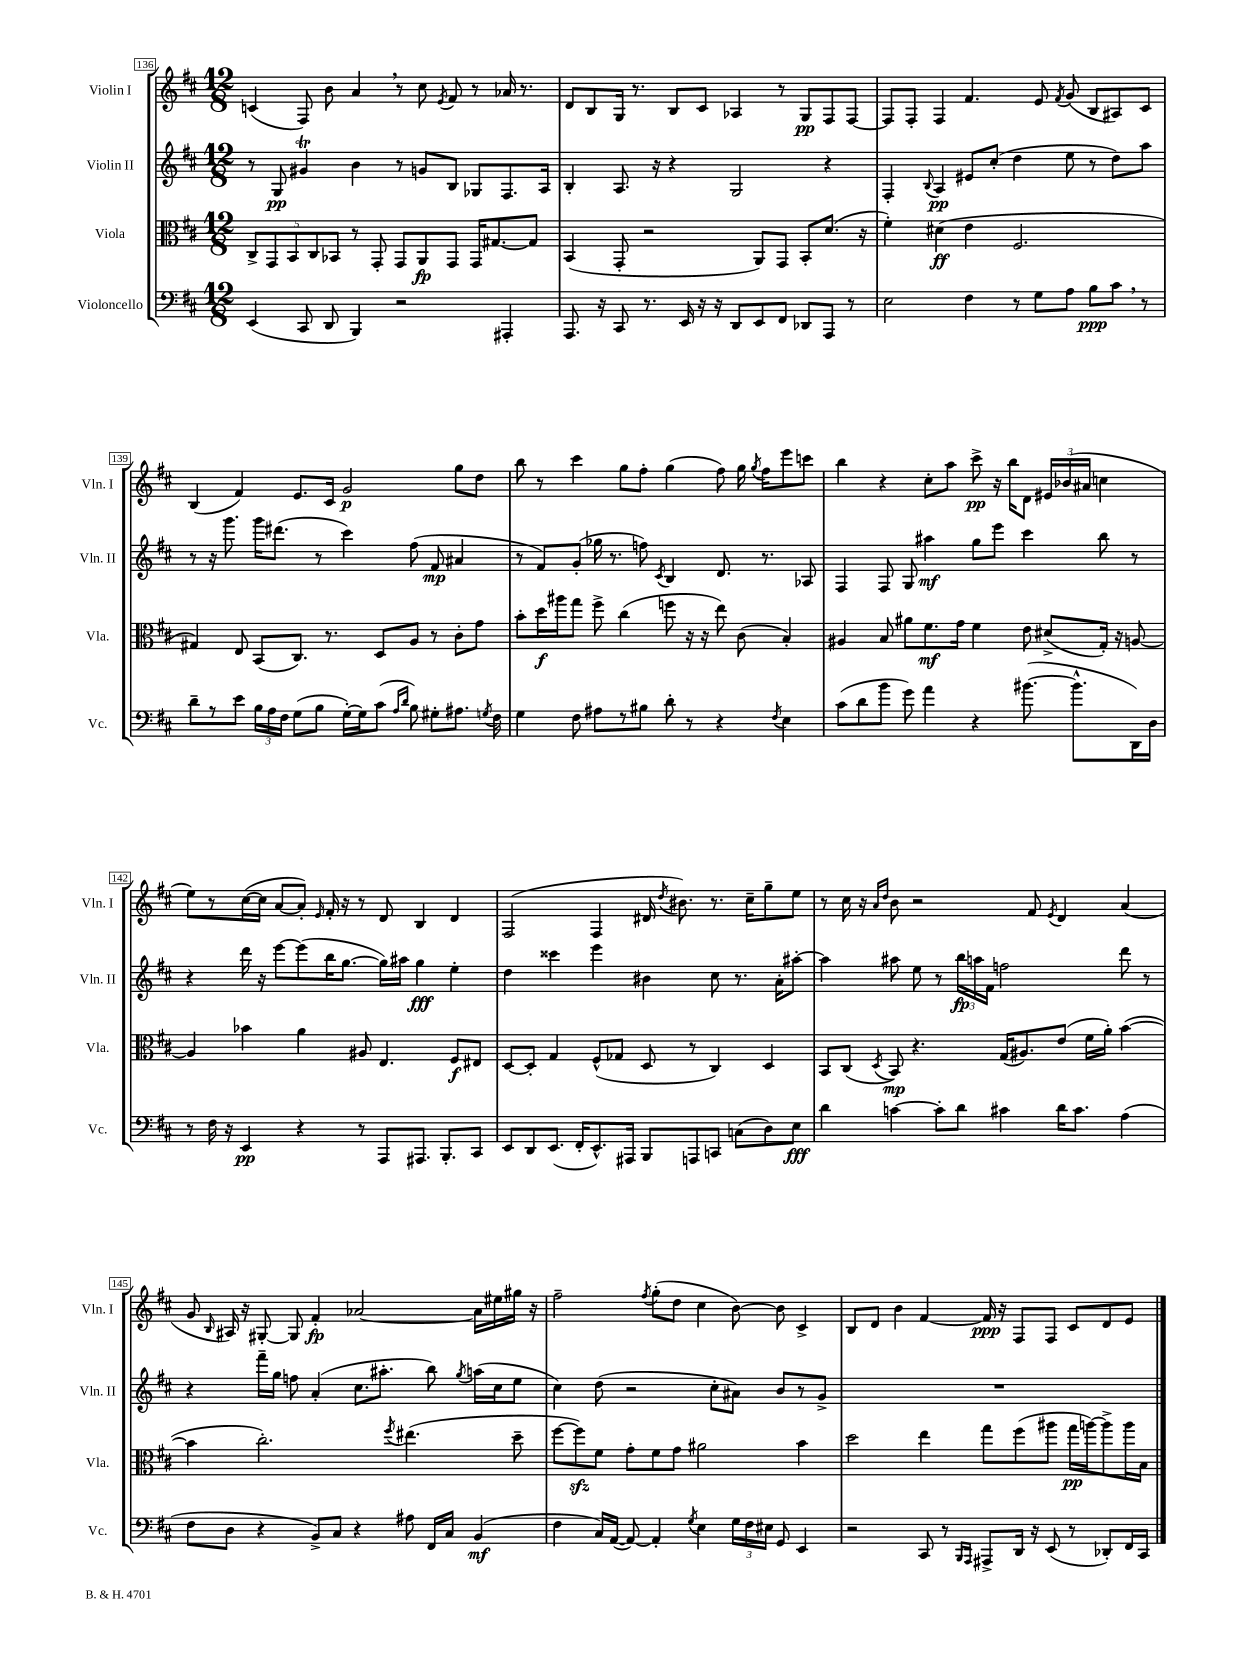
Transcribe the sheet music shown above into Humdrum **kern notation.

**kern	**kern	**kern	**kern
*staff4	*staff3	*staff2	*staff1
*clefF4	*clefC3	*clefG2	*clefG2
*k[f#c#]	*k[f#c#]	*k[f#c#]	*k[f#c#]
*M12/8	*M12/8	*M12/8	*M12/8
(4EE/	10C#^/L	8r	(4c/
.	10GG/	.	.
.	.	8G/	.
.	10BB/	.	.
8CC#/	.	4g#/	8F#/)
.	10C#/	.	.
8DD/	.	.	8b\
.	10BB-/J	.	.
4BBB/)	8r	4b\	4a/
.	8GG'/	.	.
2r	8GG/L	8r	8r
.	8AA/	8g/L	8cc#\
.	.	.	8qe/
.	8GG/J	8B/J	8f#/
.	16GG/LK	8G-/L	8r
.	[8.G#/	.	.
4AAA#'/	.	8.F#/	16a-/
.	.	.	8.r
.	8G#/]J	.	.
.	.	16A/Jk	.
=	=	=	=
8.AAA/	(4BB/	4B'/	8d/L
.	.	.	8B/
16r	.	.	.
8CC#/	8GG'/	8.A/	16G/Jk
.	.	.	8.r
8.r	2r	.	.
.	.	16r	.
.	.	4r	8B/L
16EE/	.	.	.
16r	.	.	8c#/J
16r	.	.	.
8DD/L	.	2G/	4A-/
8EE/	8AA/L)	.	.
8FF#/J	8GG/J	.	8r
8DD-/L	8BB'/L	.	8G/L
8AAA/J	(8.d/J	4r	8F#/
8r	.	.	[8F#/J
.	16r	.	.
=	=	=	=
2E\	4f#'\)	4F#'/	8F#/]L
.	.	.	8F#'/J
.	.	8qqB/	.
.	(4d#\	4A/	4F#/
4F#\	4e\	8e#/L	4.f#/
.	.	(8cc#'/J	.
8r	2.F#/	4dd\	.
8G\L	.	.	8e/
.	.	.	8qf#/
8A\J	.	8ee\	(8g/
8B\L	.	8r	8B/L
8c#\J	.	8dd\L)	8A#/)
8r	.	8aa\J	8c#/J
=	=	=	=
8d~\L	4G#/)	8r	(4B/
8r	.	16r	.
.	.	8.ggg\	.
8e\J	8E/	.	4f#/)
24B\LL	(8BB/L	16ggg\LK	.
24A\	.	.	.
.	.	(8.ddd#\J	.
24F#\JJ	.	.	.
(8G\L	8.C#/J)	.	8.e/L
8B\J	.	8r	.
.	8.r	.	16c#/Jk
[16G'\LL)	.	4ccc#\)	2g/
16G\]J	.	.	.
(8c#\J	8D/L	.	.
16qqA/LL	.	.	.
16qqd/JJ	.	.	.
8B\)	8A/J	(8ff#\	.
8G#'\L	8r	8f#/	.
8.A#\J	8c#'\L	4a#/	8gg\L
.	8g\J	.	8dd\J
8qG/	.	.	.
16F#\	.	.	.
=	=	=	=
4G\	8b'\L	8r	8bb\
.	16dd\L	8f#/L)	8r
.	16aa#\J	.	.
8F#\	8gg\J	(8g'/J	4ccc#\
8A#\L	8ff#^\	16gg-\	.
.	.	8.r	.
8r	(4cc#\	.	8gg\L
8B#\J	.	8ff\)	8ff#'\J
.	.	8qc#/	.
8d'\	8ff\	4B/	(4gg\
8r	16r	.	.
.	16r	.	.
4r	8ee\)	8.d/	8ff#\)
.	(8c#\	.	16gg\
.	.	.	8qgg/
.	.	8.r	16ff#\LK
8qF#/	.	.	.
4E\	4B'/)	.	8eee\
.	.	8A-/	8ccc\J
=	=	=	=
(8c#\L	4A#/	4F#/	4bb\
8d\	.	.	.
8b\J	8B/	8F#/	4r
8g\)	8a#\L	8G/	.
4a\	8.f#\	4aa#\	8cc#'\L
.	.	.	8aa\J
.	16g\Jk	.	.
4r	4f#\	8gg\L	8ccc#^\
.	.	8eee\J	16r
.	.	.	16bb\LK
([8.b#\	8e\	4ccc#\	8d\J
.	(8d#^/L	.	24e#/LL
.	.	.	(24b-/
8.b#^^\]L	.	.	.
.	.	.	24a#/JJ
.	16G'/Jk)	8bb\	4cc\
.	16r	.	.
16DD\L)	[8A/	8r	.
16D\JJ	.	.	.
=	=	=	=
8r	4A/]	4r	8ee\L)
16F#\	.	.	8r
16r	.	.	.
4EE/	4b-\	16ddd\	([16cc#\L
.	.	16r	16cc#\]JJ
.	.	[8eee\L	[8a/L
4r	4a\	(8eee\]	8a'/]J)
.	.	.	16qqe/
.	.	16bb\K	16f#'/
.	.	[8.gg\J	16r
8r	8A#/	.	8r
8AAA/L	4.E/	16gg\]LL)	8d/
.	.	16aa#\JJ	.
8.AAA#/J	.	4gg\	4B/
8.BBB'/L	.	.	.
.	8F#/L	4ee'\	4d/
8CC#/J	8E#/J	.	.
=	=	=	=
8EE/L	[8D/L	4dd\	(2F#/
8DD/	8D'/]J	.	.
(8.EE/J	4G/	4ccc##\	.
16FF#'/LK	.	.	.
8.EE^^/)	(8F#^^/L	4eee\	4F#/
.	8G-/J	.	.
16AAA#/Jk	.	.	.
8BBB/L	8D/	4b#\	16d#/
.	.	.	8qdd/
.	.	.	8.b#\)
8AAA/	8r	.	.
8CC/J	4C#/)	8cc#\	8.r
(8C\L	.	8.r	.
.	.	.	16cc#~\LK
8D\)	4D/	.	8gg~\
.	.	16a'\LK	.
8E\J	.	[8aa#'\J	8ee\J
=	=	=	=
4d\	8BB/L	4aa#\]	8r
.	(8C#/J	.	16cc#\
.	.	.	16r
.	.	.	16qqa/LL
.	8qD/	.	16qqdd/JJ
[4c\	8BB/)	8aa#\	8b\
.	4.r	8ee\	2r
8c'\]L	.	8r	.
8d\J	.	24bb\LL	.
.	.	24aa\	.
.	.	24f#\JJ	.
4c#\	(16G/LK	2ff\	.
.	8.A#/)	.	.
.	.	.	8f#/
.	.	.	8qe/
16d\LK	(8e/J	.	4d/
8.c#\J	.	.	.
.	16f#\LL	.	.
.	16a'\JJ)	.	.
(4A\	([4b\	8ddd\	(4a/
.	.	8r	.
=	=	=	=
8F#\L	4b\]	4r	8g/
.	.	.	16qqB/
8D\J	.	.	16A#/)
.	.	.	16r
4r	2.cc#'\)	16fff#~\LL	[8G#'/
.	.	16gg\JJ	.
.	.	8ff\	8G#/]
8BB^/L)	.	(4a'/	4f#'/
8C#/J	.	.	.
4r	.	8.cc#\L	[2a-/
.	.	8.aa#'\J	.
.	8qff#/	.	.
8A#\	(4.ee#\	.	.
16FF#/LL	.	8bb\)	.
16C#/JJ	.	.	.
.	.	8qgg/	.
(4BB/	.	(16aa\LL	16a-\]LL
.	.	16cc#\J	16ee#\
.	8dd~\	8ee\J	16gg#\JJ
.	.	.	16r
=	=	=	=
4F#\	[8ff#\L	4cc#\)	2ff#~\
.	8ff#\])	.	.
16C#/LL)	8f#\J	(8dd\	.
([16AA/JJ	.	.	.
8AA/_)	8g'\L	2r	.
.	.	.	8qff#/
4AA'/]	8f#\	.	(8gg'\L
.	8g\J	.	8dd\J
8qG/	.	.	.
4E\	2a#\	.	4cc#\
.	.	8cc#'\L	.
24G\LL	.	8a#\J)	[8b\)
24F#\	.	.	.
24E#\JJ	.	.	.
8GG/	.	8b/L	8b\]
4EE/	4b\	8r	4c#^/
.	.	8g^/J	.
=	=	=	=
2r	2dd\	1.r	8B/L
.	.	.	8d/J
.	.	.	4b\
8CC#/	4ee\	.	[4f#/
8r	.	.	.
16qqBBB/LL	.	.	.
16qqAAA/JJ	.	.	.
8AAA#^/L	8gg\L	.	16f#/]
.	.	.	16r
16DD/Jk	(8ff#\	.	8F#/L
16r	.	.	.
(8EE/	8aa#\J	.	8F#/J
8r	16gg\LL	.	8c#/L
.	[16aa\J)	.	.
8DD-'/L)	8aa^\]	.	8d/
16FF#/L	16aa\L	.	8e/J
16CC#/JJ	16B\JJ	.	.
==	==	==	==
*-	*-	*-	*-
